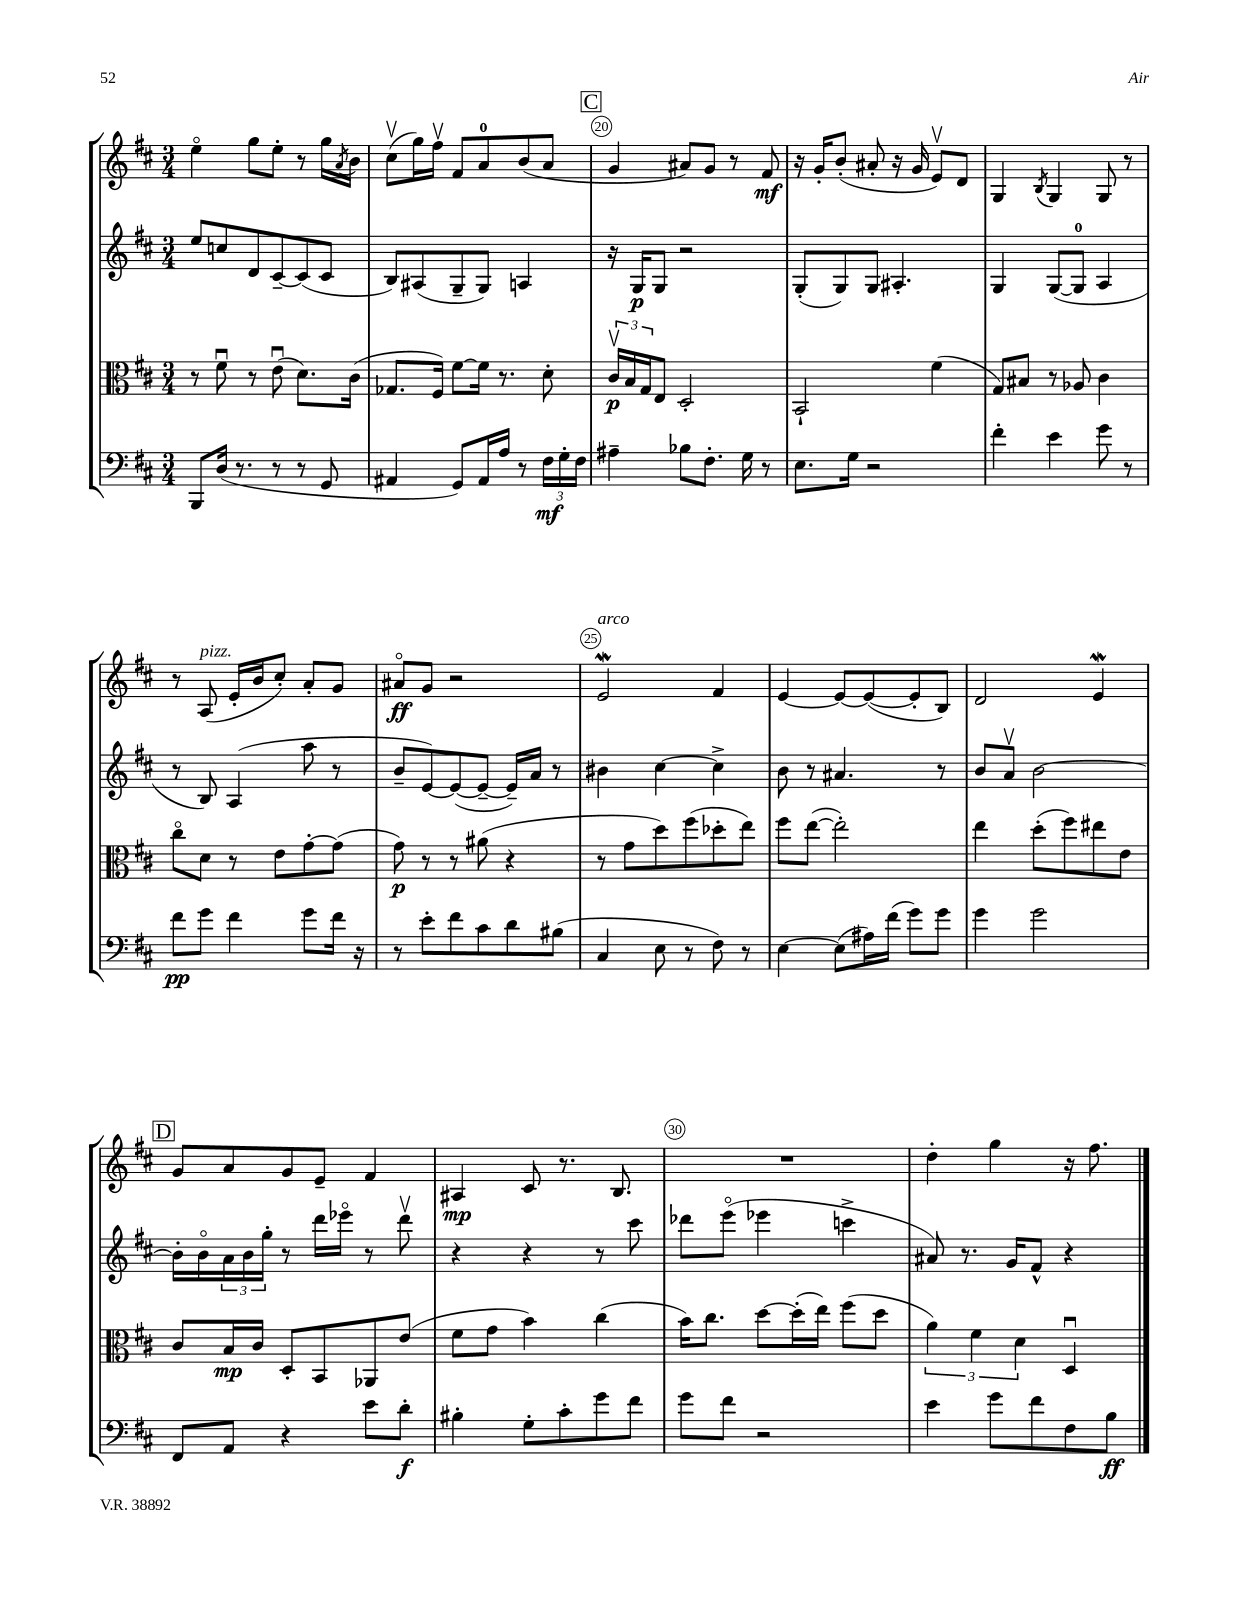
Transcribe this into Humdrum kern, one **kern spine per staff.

**kern	**kern	**kern	**kern
*staff4	*staff3	*staff2	*staff1
*clefF4	*clefC3	*clefG2	*clefG2
*k[f#c#]	*k[f#c#]	*k[f#c#]	*k[f#c#]
*M3/4	*M3/4	*M3/4	*M3/4
8BBB	8r	8ee	4eeo
(16D	8f#u	8cc	.
8.r	.	.	.
.	8r	8d	8gg
8r	(8eu	[8c#~	8ee'
8r	8.d)	(8c#]	8r
8GG	.	8c#	16gg
.	.	.	8qa
.	(16c#	.	16b
=	=	=	=
4AA#	8.G-	8B)	(8cc#v
.	.	(8A#	16gg)
.	16F#)	.	16ff#v
8GG)	[8f#	8G~	8f#
16AA#	16f#]	8G)	8a
16A	8.r	.	.
8r	.	4A	(8b
24F#	8d'	.	8a
24G'	.	.	.
24F#	.	.	.
=	=	=	=
4A#~	24c#v	16r	4g
.	24B	.	.
.	.	16G	.
.	24G	.	.
.	8E	8G	.
8B-	2D'	2r	8a#)
8.F#'	.	.	8g
.	.	.	8r
16G	.	.	.
8r	.	.	8f#
=	=	=	=
8.E	2BB`	(8G'	16r
.	.	.	16g'
.	.	8G)	(8b'
16G	.	.	.
2r	.	8G	8a#'
.	.	4.A#'	16r
.	.	.	16g
.	(4f#	.	8ev)
.	.	.	8d
=	=	=	=
4f#'	8G)	4G	4G
.	8B#	.	.
.	.	.	8qB
4e	8r	([8G	4G
.	8A-	8G]	.
8g	4c#	4A	8G
8r	.	.	8r
=	=	=	=
8f#	8cc#o	8r	8r
8g	8d	8B)	(8A
4f#	8r	(4A	16e'
.	.	.	16b
.	8e	.	8cc#')
8g	[8g'	8aa	8a'
16f#	(8g]	8r	8g
16r	.	.	.
=	=	=	=
8r	8g)	8b~	8a#o
8e'	8r	[8e)	8g
8f#	8r	(8e_	2r
8c#	(8a#	8e~_	.
8d	4r	16e~])	.
.	.	16a	.
(8B#	.	8r	.
=	=	=	=
4C#	8r	4b#	2e
.	8g	.	.
8E	8dd)	[4cc#	.
8r	(8ff#	.	.
8F#)	8dd-'	4cc#^]	4f#
8r	8ee)	.	.
=	=	=	=
[4E	8ff#	8b	[4e
.	([8ee	8r	.
(8E]	2ee'])	4.a#	8e_
16A#)	.	.	(8e_
(16f#	.	.	.
8g)	.	.	8e']
8g	.	8r	8B)
=	=	=	=
4g	4ee	8b	2d
.	.	8av	.
2g	(8dd'	[2b	.
.	8ff#)	.	.
.	8ee#	.	4e
.	8e	.	.
=	=	=	=
8FF#	8c#	16b']	8g
.	.	16bo	.
8AA	16B	24a	8a
.	.	24b	.
.	16c#	.	.
.	.	24gg'	.
4r	8D'	8r	8g
.	8BB	16ddd	8e~
.	.	16eee-o	.
8e	8AA-	8r	4f#
8d'	(8e	8dddv	.
=	=	=	=
4B#'	8f#	4r	4A#
.	8g	.	.
8G'	4b)	4r	8c#
8c#'	.	.	8.r
8g	(4cc#	8r	.
.	.	.	8.B
8f#	.	8ccc#	.
=	=	=	=
8g	16b)	8ddd-	2.r
.	8.cc#	.	.
8f#	.	(8eeeo	.
2r	[8dd	4eee-	.
.	(16dd']	.	.
.	16ee)	.	.
.	(8ff#	4ccc^	.
.	8dd	.	.
=	=	=	=
4e	6a)	8a#)	4dd'
.	.	8.r	.
.	6f#	.	.
8g	.	.	4gg
.	.	16g	.
.	6d	.	.
8f#	.	8f#^^	.
8F#	4Du	4r	16r
.	.	.	8.ff#
8B	.	.	.
==	==	==	==
*-	*-	*-	*-
